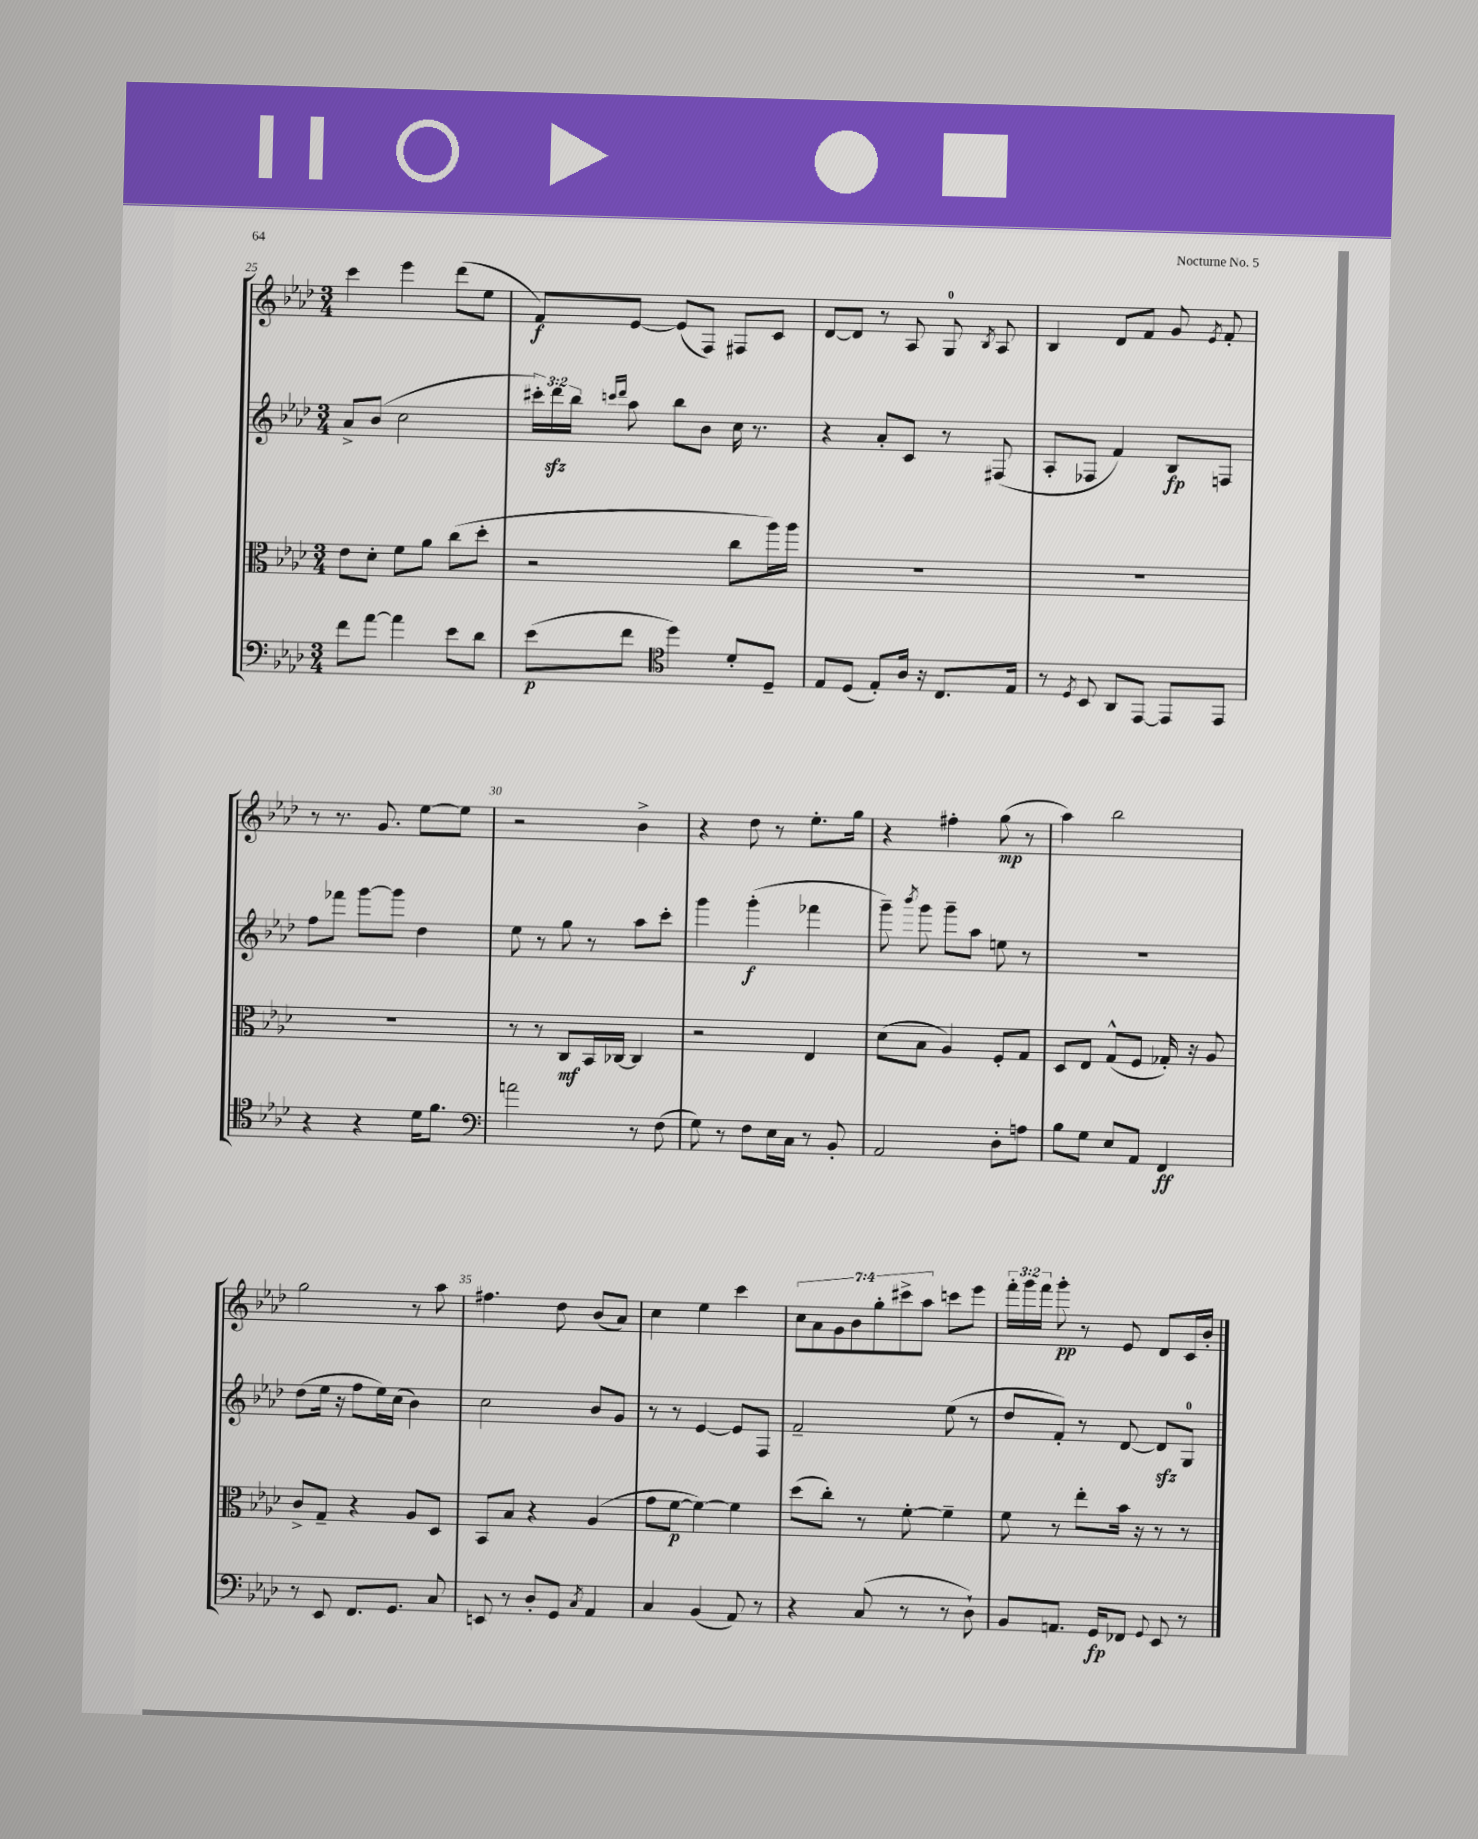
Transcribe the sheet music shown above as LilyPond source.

<<
\new StaffGroup <<
\new Staff = "s0" {
    \clef treble \key aes \major \numericTimeSignature \time 3/4 \override Staff.TupletNumber.text = #tuplet-number::calc-fraction-text
    \autoBeamOff c'''4 ees'''4 des'''8[( ees''8] |
    f'8[\f) ees'8]~ ees'8[( f8]) fis8[ c'8] |
    des'8[~ des'8] r8 aes8 g8-0 \acciaccatura { bes8 } aes8 |
    bes4 des'8[ f'8] g'8 \acciaccatura { ees'8 } f'8-. |
    r8 r8. g'8. ees''8[~ ees''8] |
    r2 bes'4-> |
    r4 des''8 r8 ees''8.[-. g''16] |
    r4 fis''4-. g''8\mp( r8 |
    aes''4) bes''2 |
    g''2 r8 aes''8 |
    fis''4. des''8 bes'8[( aes'8]) |
    c''4 ees''4 c'''4 |
    \tuplet 7/4 { c''8[ aes'8 g'8 bes'8 g''8-. cis'''8-> aes''8] } c'''8[ ees'''8] |
    \tuplet 3/2 { f'''16[-. g'''16 f'''16] } g'''8-.\pp r8 ees'8 des'8[ c'16 bes'16]-. \bar "|." |
}
\new Staff = "s1" {
    \clef treble \key aes \major \numericTimeSignature \time 3/4 \override Staff.TupletNumber.text = #tuplet-number::calc-fraction-text
    \autoBeamOff aes'8[-> bes'8]( c''2 |
    \tuplet 3/2 { cis'''16[-.) des'''16\sfz bes''16] } \grace { c'''16[ des'''16] } aes''8 bes''8[ bes'8] c''16 r8. |
    r4 aes'8[-. c'8] r8 fis8( |
    aes8[-. fes8] f'4) bes8[\fp f8] |
    f''8[ fes'''8] g'''8[~ g'''8] des''4 |
    ees''8 r8 g''8 r8 aes''8[ c'''8]-. |
    g'''4 g'''4-.\f( fes'''4 |
    g'''8--) \acciaccatura { bes'''8 } g'''8 g'''8[-- aes''8] e''8 r8 |
    R2. |
    des''8[( ees''16] r16 f''8[ ees''16) c''16]( bes'4) |
    c''2 bes'8[ g'8] |
    r8 r8 ees'4~ ees'8[ f8] |
    f'2-- ees''8( r8 |
    des''8[ f'8]-.) r8 des'8~ des'8[\sfz g8]-0 \bar "|." |
}
\new Staff = "s2" {
    \clef alto \key aes \major \numericTimeSignature \time 3/4
    \autoBeamOff ees'8[ des'8]-. f'8[ aes'8] c''8[( des''8]-. |
    r2 c''8[ aes''16) aes''16] |
    R2. |
    R2. |
    R2. |
    r8 r8 c8[\mf bes,16 ces16]~ ces4 |
    r2 ees4 |
    des'8[( bes8] aes4) f8[-. g8] |
    des8[ ees8] g8[-^( f8] ges16-.) r16 aes8 |
    c'8[-> g8]-- r4 aes8[ des8] |
    bes,8[ bes8] r4 aes4( |
    g'8[ f'8]~\p f'4~) f'4 |
    des''8[( c''8]-.) r8 f'8~-. f'4-- |
    f'8 r8 ees''8[-. bes'16] r16 r8 r8 \bar "|." |
}
\new Staff = "s3" {
    \clef bass \key aes \major \numericTimeSignature \time 3/4
    \autoBeamOff f'8[ aes'8]~ aes'4 ees'8[ des'8] |
    ees'8[\p( f'8] \clef tenor des''4) des'8[-. des8]-- |
    ees8[ des8]( ees8[-.) aes16] r16 c8.[ ees16] |
    r8 \acciaccatura { des8 } bes,8 aes,8[ ees,8]~ ees,8[ ees,8] |
    r4 r4 des'16[ f'8.] |
    \clef bass a'2 r8 f8( |
    g8) r8 f8[ ees16 c16] r8 bes,8-. |
    aes,2 des8[-. a8] |
    bes8[ g8] ees8[ aes,8] f,4\ff |
    r8 ees,8 f,8.[ g,8.] c8 |
    e,8 r8 des8[-. g,8] \acciaccatura { c8 } aes,4 |
    c4 bes,4( aes,8) r8 |
    r4 c8( r8 r8 des8-!) |
    bes,8[ a,8.] g,16[\fp fes,8] \appoggiatura { g,8 } ees,8 r8 \bar "|." |
}
>>
>>
\layout { \context { \Score currentBarNumber = #25 \override BarNumber.break-visibility = ##(#f #t #t) barNumberVisibility = #(every-nth-bar-number-visible 5) } }
